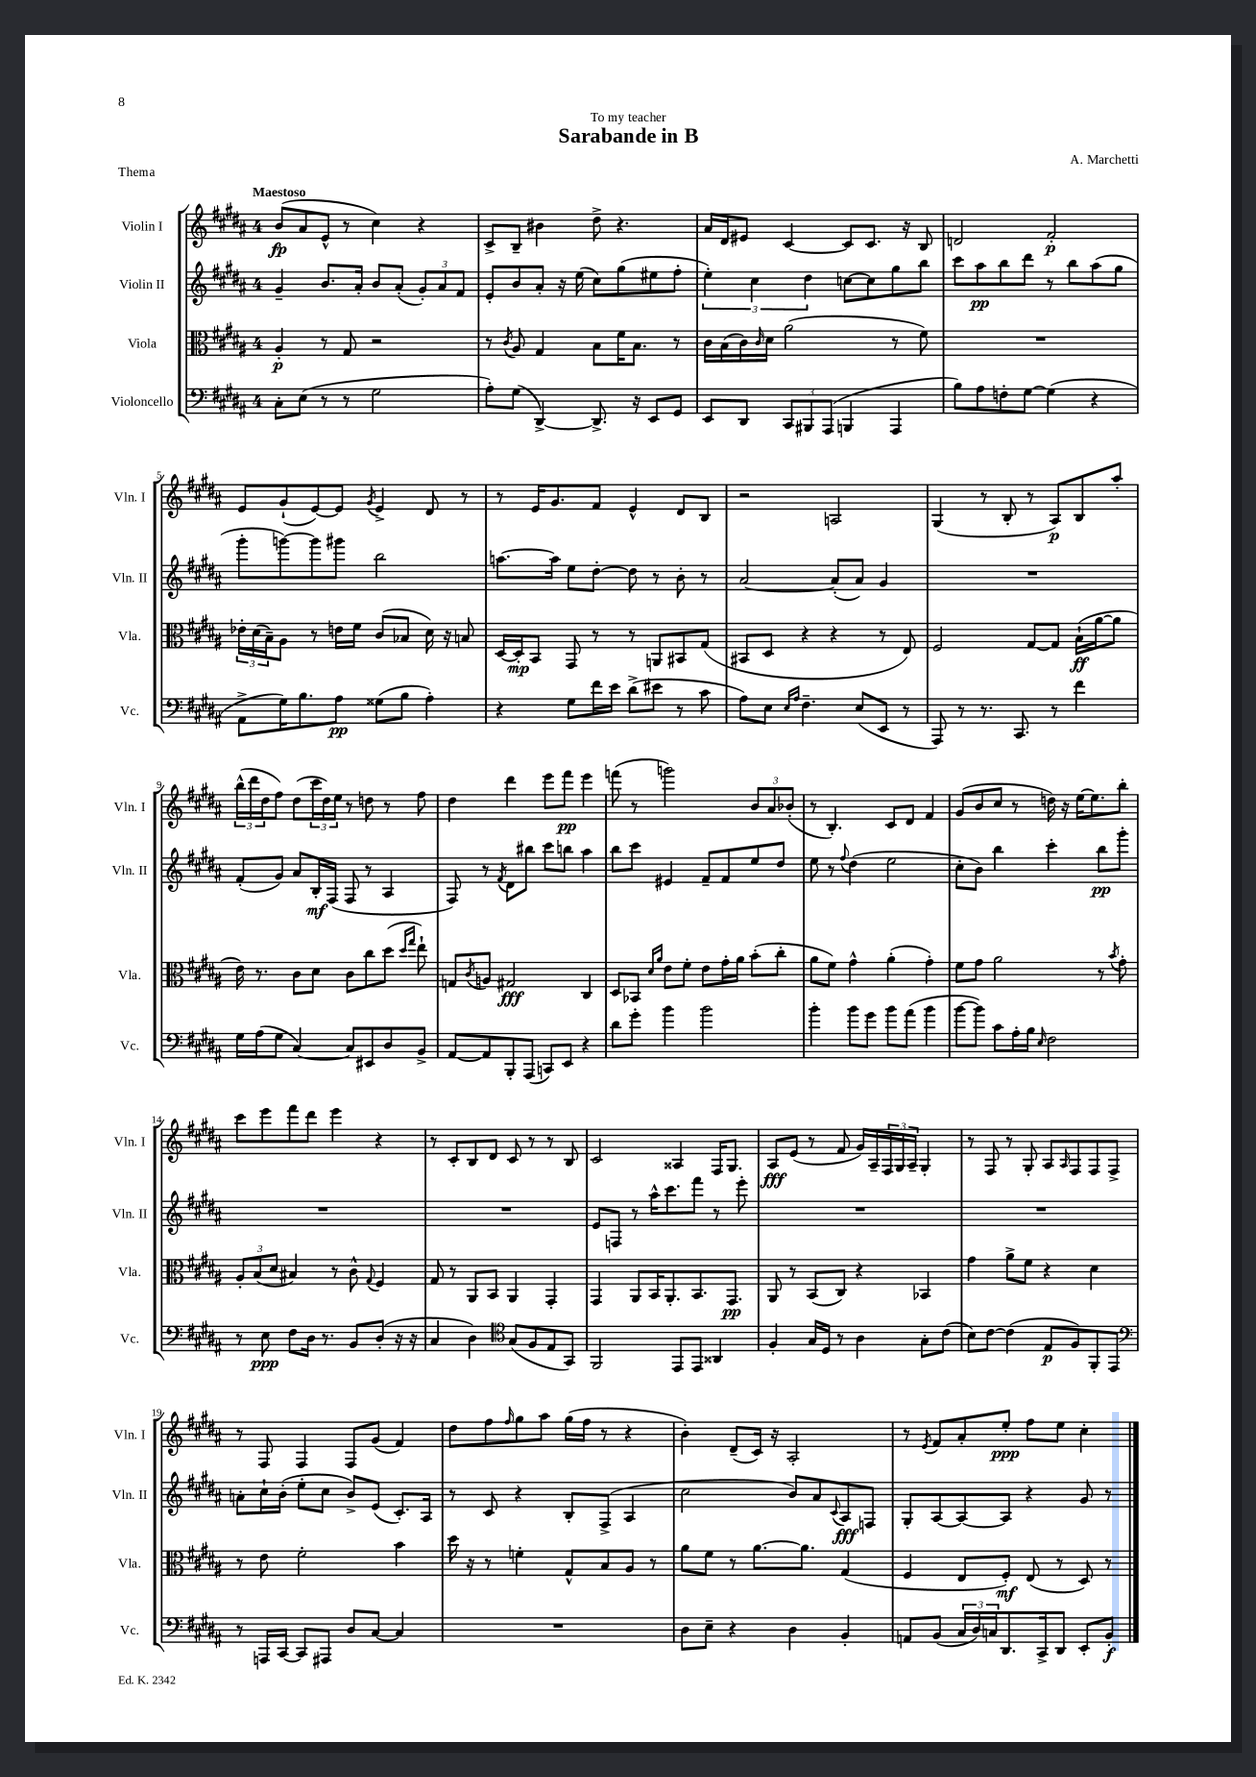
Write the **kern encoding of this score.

**kern	**kern	**kern	**kern
*staff4	*staff3	*staff2	*staff1
*clefF4	*clefC3	*clefG2	*clefG2
*k[f#c#g#d#a#]	*k[f#c#g#d#a#]	*k[f#c#g#d#a#]	*k[f#c#g#d#a#]
*M4/4	*M4/4	*M4/4	*M4/4
8C#'	4A#'	4g#~	(8b
(8E	.	.	8a#
8r	8r	8.b	8e^^
8r	8G#	.	8r
.	.	16a#'	.
2G#	2r	8b	4cc#)
.	.	(8a#'	.
.	.	12g#')	4r
.	.	12a#	.
.	.	12f#	.
=	=	=	=
8A#')	8r	8e'	8c#^
.	8qc#	.	.
(8G#	8A#	8b	8B~
[4DD#^)	4G#	8a#'	4b#
.	.	16r	.
.	.	(16ee	.
8.DD#^]	8B	8cc#)	8dd#^
.	16f#	(8gg#	4.r
16r	8.B	.	.
8EE	.	8ee#	.
8GG#	8r	8ff#'	.
=	=	=	=
8EE	16c#	6ee')	16a#
.	(16B	.	16d#
8DD#	16c#)	.	8e#
.	.	6cc#	.
.	16qqc#	.	.
.	16d#	.	.
12CC#	(2a#	.	[4c#
12BBB#	.	6dd#	.
(12AAA#	.	.	.
4BBB	.	[8cc	8c#]
.	.	8cc]	8.c#
4AAA#	8r	8gg#	.
.	.	.	16r
.	8f#)	8bb	8B
=	=	=	=
8B)	1r	8ccc#	2d
8A#	.	8aa#	.
8F'	.	8bb	.
[8G#	.	8ddd#	.
(4G#]	.	8r	2f#'
.	.	8bb	.
4r	.	(8aa#	.
.	.	8gg#	.
=	=	=	=
8AA#^	24e-'	8ggg#'	8e
.	(24d#	.	.
.	24B~)	.	.
16G#)	8A#	[8ggg)	(8g#`
8.B	.	.	.
.	8r	8ggg]	[8e)
8A#	16e	8ggg#	8e]
.	16f#	.	.
.	.	.	8qg#
(8G##	(8c#	2bb	4e^
8B	8B-	.	.
4A#')	16d#)	.	8d#
.	16r	.	.
.	8B	.	8r
=	=	=	=
4r	[16D#	[8.aa	8r
.	16D#']	.	.
.	8BB	.	16e
.	.	16aa]	8.g#
8G#	8GG#	8ee	.
16f#	8r	[8dd#'	8f#
16e	.	.	.
(8d#^	8r	8dd#]	4e^^
8e#	8AA	8r	.
8r	8BB#	8b'	8d#
8c#	(8G#	8r	8B
=	=	=	=
8A#)	8BB#	[2a#	2r
8E	8D#	.	.
16qqE	.	.	.
16qqA#	.	.	.
4.F#~	4r	.	.
.	4r	(8a#']	2A
(8E	.	8a#)	.
8EE	8r	4g#	.
8r	8E)	.	.
=	=	=	=
8AAA#)	2F#	1r	(4G#
8r	.	.	.
8.r	.	.	8r
.	.	.	8B'
8.CC#	.	.	.
.	[8G#	.	8r
8r	8G#]	.	8A#)
4f#	(16B`	.	8B
.	[16a#	.	.
.	8a#]	.	8aa#'
=	=	=	=
16G#	16e)	(8f#'	(24bb^^
.	.	.	24ddd#
(16A#	8.r	.	.
.	.	.	24dd#
8G#	.	8g#)	8ff#)
[4C#)	8c#	8a#	(8dd#
.	8d#	16B'	24ccc#
.	.	.	24dd#)
.	.	(16F#	.
.	.	.	24ee
8C#]	8c#	8F#	8r
8EE#	8cc#	8r	8dd
8D#	(8dd#	4A#	8r
.	16qqdd#	.	.
.	16qqgg#	.	.
8BB^	8ee`)	.	8ff#
=	=	=	=
[8AA#	8G	8F#)	4dd#
.	8qc#	.	.
8AA#]	8A	8r	.
.	.	8qf#	.
8BBB'	2G#	8d#	4ddd#
(8AAA#	.	8bb#	.
8CC)	.	8ccc#	8eee
8EE	.	8bb	8fff#
4r	4C#	4aa#	4eee
=	=	=	=
8d#	8D#	8bb	(8fff
8g#'	8BB-	8ccc#	8r
.	16qqd#	.	.
.	16qqa#	.	.
4b	8e	4e#	2ggg)
.	8f#'	.	.
2b	8e	8f#~	.
.	16g#'	8f#	.
.	16a#	.	.
.	(8b'	8ee	12b
.	.	.	12a#
.	8cc#'	8dd#	.
.	.	.	(12b-'
=	=	=	=
4b'	8a#	8ee	8r
.	8f#)	8r	4.B')
.	.	8qqff#	.
8b	4g#^^	(4dd#	.
8g#	.	.	.
8b	(4a#'	2ee	8c#
(8a#	.	.	8d#
4b	4g#')	.	4f#
=	=	=	=
[8b	8f#	8cc#'	(8g#
8b])	8g#	8b)	8b
8c#	2a#	4bb	8cc#
16A#'	.	.	8r
16B	.	.	.
16qqE	.	.	.
2F#	.	4ccc#'	16dd)
.	.	.	16r
.	.	.	[16ee
.	.	.	8.ee]
.	8r	8bb	.
.	8qb	.	.
.	8g#'	8ggg#'	8bb'
=	=	=	=
8r	12A#'	1r	8ccc#
.	(12B	.	.
8E	.	.	8eee
.	12d#	.	.
8F#	4B#)	.	8fff#
16D#	.	.	8ddd#
8.r	.	.	.
.	8r	.	4eee
8BB	8c#^^	.	.
.	8qqG#	.	.
(8D#'	4F#	.	4r
16r	.	.	.
16r	.	.	.
=	=	=	=
4C#	8G#	1r	8r
.	8r	.	8c#'
4D#)	8AA#	.	8B
.	8BB	.	8d#
*clefC4	*	*	*
(8G#	4AA#	.	8c#
8F#	.	.	8r
8E	4GG#'	.	8r
8GG#)	.	.	8B
=	=	=	=
2FF#	4GG#	8e	2c#
.	.	8F	.
.	8AA#	8r	.
.	16BB	16aa#^^	.
.	8.AA#'	8.ccc#	.
8EE	.	.	4A##
8EE	8.BB	8fff#	.
4AA##	.	8r	16F#
.	8.GG#	.	8.G#
.	.	8eee'	.
=	=	=	=
4F#'	8AA#	1r	8A#
.	8r	.	(8e
16G#	(8BB	.	8r
16D#	.	.	.
8r	8C#)	.	8f#
4A#	4r	.	16g#)
.	.	.	16A#~
.	.	.	24F#
.	.	.	24G#
.	.	.	24A#~
8G#'	4BB-	.	4G#'
(8c#	.	.	.
=	=	=	=
8B)	4g#	1r	8r
[8c#	.	.	8F#
(4c#]	8a#^	.	8r
.	8f#	.	8G#'
8E	4r	.	8A#
.	.	.	16qqA#
8F#)	.	.	8F#
8FF#'	4d#	.	8F#
8EE	.	.	8F#^
=	=	=	=
*clefF4	*	*	*
8r	8r	8a'	8r
16AAA	8e	16cc#`	8F#
[16CC#	.	(16b'	.
8CC#]	2f#'	8ee'	4F#
8AAA#	.	8cc#	.
8D#	.	8b^)	8F#
[8C#	.	(8e	(8g#
4C#]	4b	8.c#')	4f#)
.	.	16A#	.
=	=	=	=
1r	16dd#	8r	8dd#
.	16r	.	.
.	8r	8c#	8ff#
.	.	.	16qqff#
.	4f'	4r	8gg#
.	.	.	8aa#
.	8G#^^	8B'	(16gg#
.	.	.	16ff#
.	8B	(8F#^	8r
.	8A#	4A#	4r
.	8r	.	.
=	=	=	=
8D#	8a#	2cc#	4b')
8E~	8f#	.	.
4r	8r	.	(8d#~
.	[8.a#	.	16c#)
.	.	.	16r
4D#	.	8b)	2A#'
.	8.a#]	.	.
.	.	8a#	.
.	.	8qqc#	.
4BB'	(4G#	8A#	.
.	.	8F	.
=	=	=	=
8AA	4F#	8G#'	8r
.	.	.	8qe
(8BB	.	[8A#	8f#
24C#	8E	8A#_	8a#'
24D#)	.	.	.
24C	.	.	.
8.DD#	8F#')	8A#]	8ee'
.	(8E	4r	8ff#
16CC#^	.	.	.
8DD#	8r	.	8ee
8EE'	8D#)	8g#	4cc#'
8BB'	8r	8r	.
==	==	==	==
*-	*-	*-	*-
